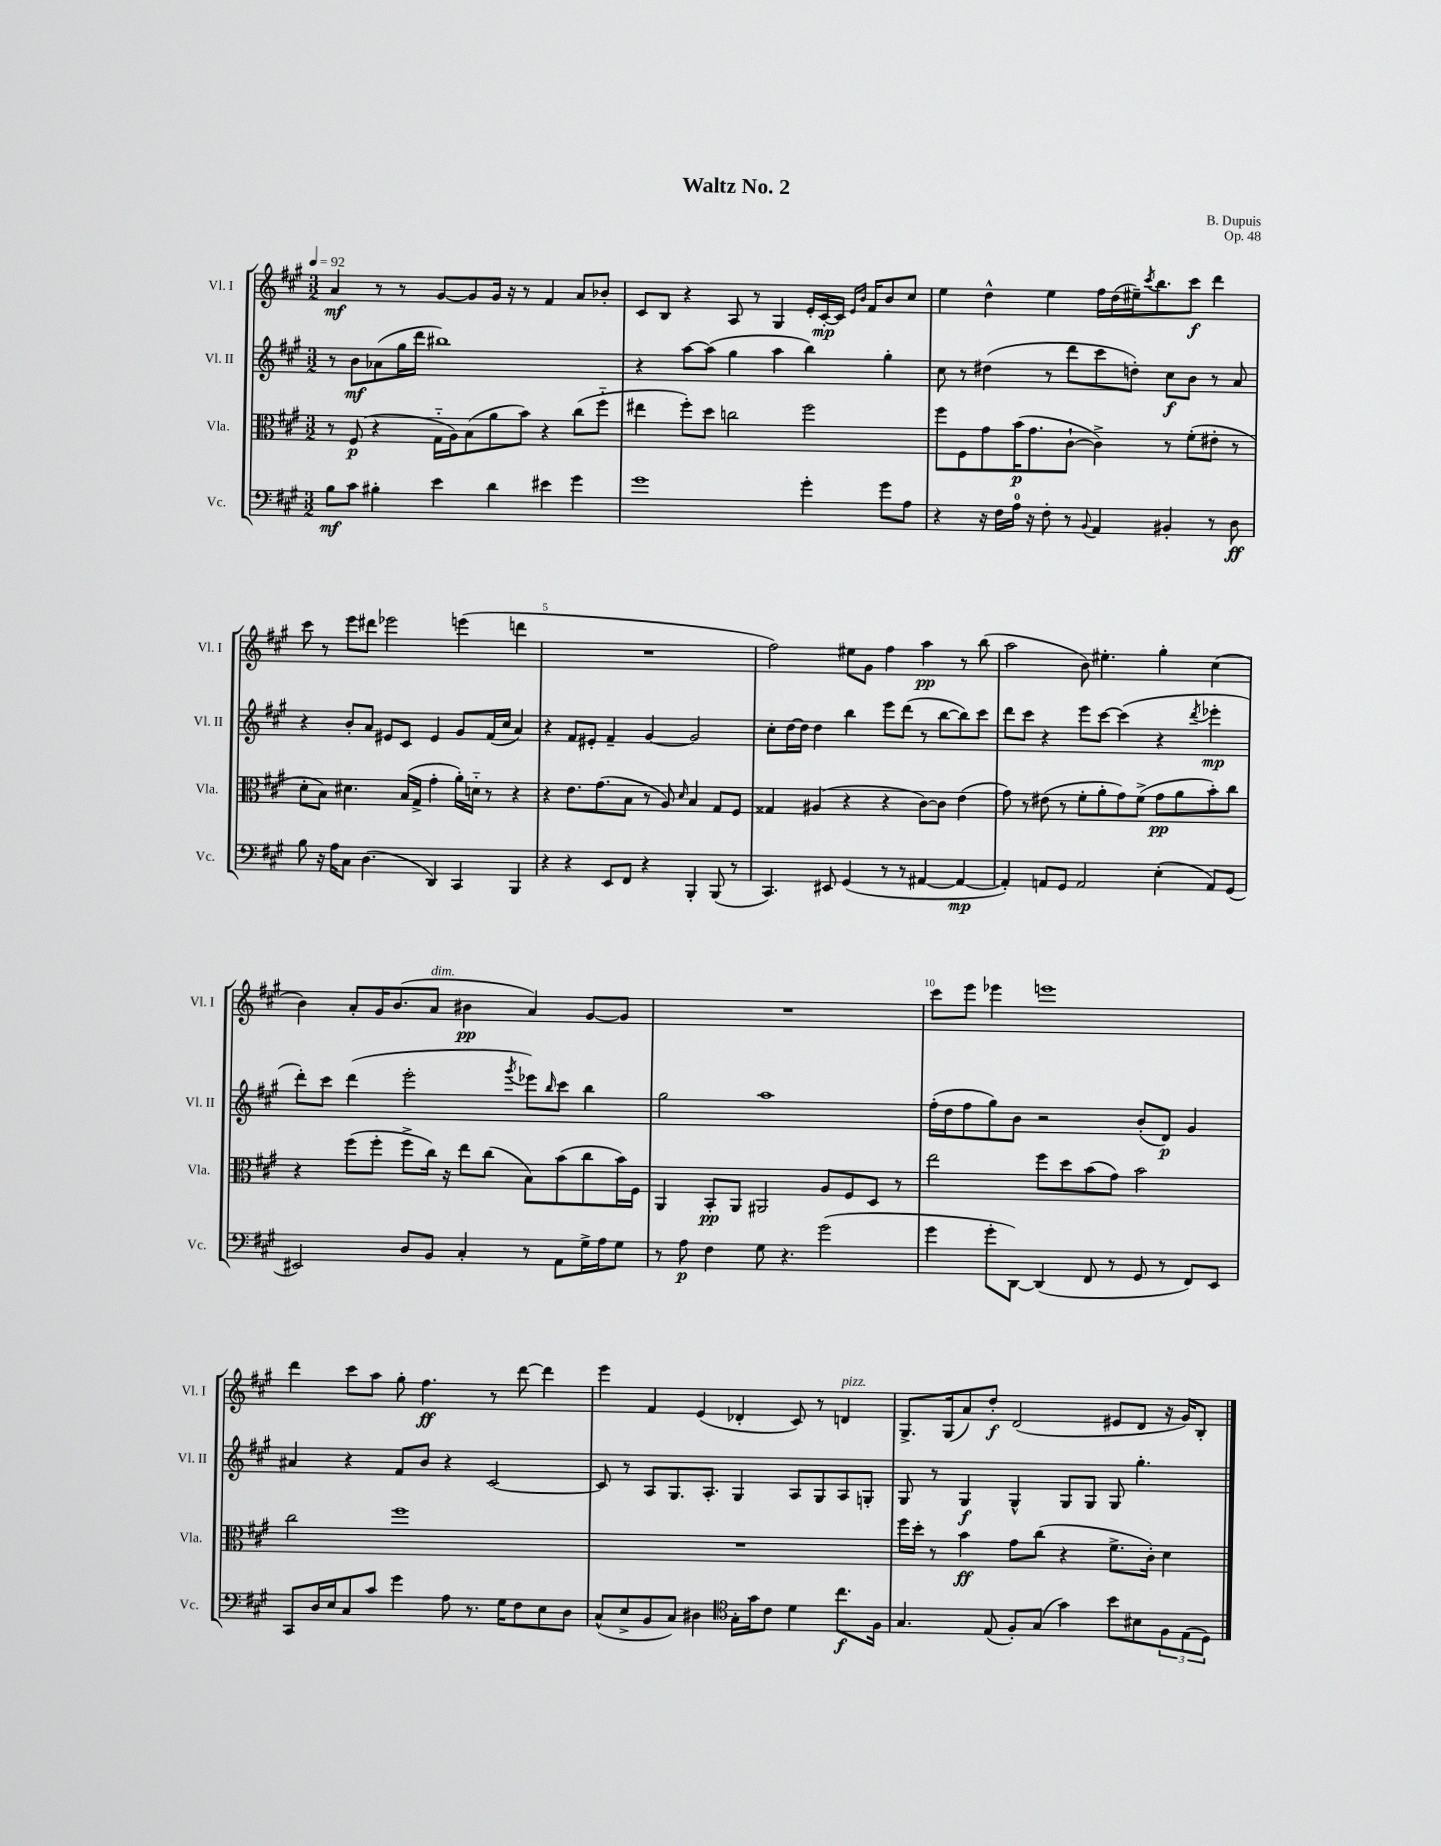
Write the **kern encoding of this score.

**kern	**dynam	**kern	**dynam	**kern	**dynam	**kern	**dynam
*part4	*part4	*part3	*part3	*part2	*part2	*part1	*part1
*staff4	*staff4	*staff3	*staff3	*staff2	*staff2	*staff1	*staff1
*I"Vc.	*	*I"Vla.	*	*I"Vl. II	*	*I"Vl. I	*
*I'Vc.	*	*I'Vla.	*	*I'Vl. II	*	*I'Vl. I	*
*clefF4	*	*clefC3	*	*clefG2	*	*clefG2	*
*k[f#c#g#]	*	*k[f#c#g#]	*	*k[f#c#g#]	*	*k[f#c#g#]	*
*M3/2	*	*M3/2	*	*M3/2	*	*M3/2	*
*MM92	*	*MM92	*	*MM92	*	*MM92	*
=1	=1	=1	=1	=1	=1	=1	=1
8B\L	mf	8r	.	8r	.	4a/	mf
8c#\J	.	(8F#/	p	8b\L	mf	.	.
4B#X'\	.	4r	.	(8a-X\	.	8r	.
.	.	.	.	16gg#\L	.	8r	.
.	.	.	.	16ddd\JJ	.	.	.
4e\	.	16G#\LL	.	1bb#X)	.	[8g#/L	.
.	.	16A\J)	.	.	.	.	.
.	.	(8B\	.	.	.	8g#/]	.
4d\	.	8a\	.	.	.	16g#/Jk	.
.	.	.	.	.	.	16r	.
.	.	8b\J)	.	.	.	8r	.
4e#X\	.	4r	.	.	.	4f#/	.
4g#\	.	(8cc#\L	.	.	.	8a/L	.
.	.	8ff#\J	.	.	.	8b-X'/J	.
=2	=2	=2	=2	=2	=2	=2	=2
1g#	.	4ee#X\	.	4r	.	8c#/L	.
.	.	.	.	.	.	8B/J	.
.	.	8ff#'\L)	.	[8aa\L	.	4r	.
.	.	8dd\J	.	(8aa\J]	.	.	.
.	.	2ccn\	.	4gg#\	.	8A/	.
.	.	.	.	.	.	8r	.
.	.	.	.	4aa\	.	4G#/	.
4g#'\	.	2ff#\	.	4bb\)	.	16e'/LL	.
.	.	.	.	.	.	[16c#'/	mp
.	.	.	.	.	.	16c#/JJ]	.
.	.	.	.	.	.	16qqe/LL	.
.	.	.	.	.	.	16qqb/JJ	.
.	.	.	.	.	.	16f#/KL	.
8g#\L	.	.	.	4gg#'\	.	8b/	.
8A\J	.	.	.	.	.	8cc#/J	.
=3	=3	=3	=3	=3	=3	=3	=3
4r	.	8ff#\L	.	8cc#\	.	4ee\	.
.	.	8F#\	.	8r	.	.	.
16r	.	8g#\	.	(4dd#X\	.	4dd^^\	.
16F#\LL	.	.	.	.	.	.	.
16A\JJ	.	(16b\K	p	.	.	.	.
16r	.	8.g#\	.	.	.	.	.
8F#'\	.	.	.	8r	.	4ee\	.
8r	.	[8c#`\J	.	8ddd\L	.	.	.
8qqBB/	.	.	.	.	.	.	.
4AA/	.	4c#^\])	.	8ccc#\	.	16ff#\LL	.
.	.	.	.	.	.	(16dd\	.
.	.	.	.	8ddn'\J)	.	16ee#X~\J)	.
.	.	.	.	.	.	8qccc#/	.
.	.	.	.	.	.	8.bb\	.
4BB#X'/	.	8r	.	8cc#\L	f	.	.
.	.	(8f#'\L	.	8b\J	.	8ccc#\J	f
8r	.	8e#X'\J	.	8r	.	4ddd\	.
8D\	ff	8r	.	8a/	.	.	.
!!LO:LB:g=z
=4	=4	=4	=4	=4	=4	=4	=4
8B\	.	8d'\L	.	4r	.	8ccc#\	.
16r	.	8B\J)	.	.	.	8r	.
16A\KL	.	.	.	.	.	.	.
8C#\J	.	4.d#X\	.	8b'/L	.	8eee\L	.
(4.D\	.	.	.	8a/J	.	8ddd#X\J	.
.	.	.	.	8e#X/L	.	2eee-X\	.
.	.	(16B/LL	.	8c#/J	.	.	.
.	.	16G#^/JJ	.	.	.	.	.
4DD/)	.	4g#'\	.	4e#/	.	.	.
4CC#/	.	16a'\LL)	.	8g#/L	.	(4eeen\	.
.	.	16dn\JJ	.	.	.	.	.
.	.	8r	.	(16f#/L	.	.	.
.	.	.	.	16cc#/JJ	.	.	.
4BBB/	.	4r	.	4a/)	.	4dddn\	.
=5	=5	=5	=5	=5	=5	=5	=5
4r	.	4r	.	4r	.	1.r	.
4r	.	8.e\L	.	8f#/L	.	.	.
.	.	.	.	8e#X'/J	.	.	.
.	.	(8.g#\	.	.	.	.	.
8EE/L	.	.	.	4f#~/	.	.	.
8FF#/J	.	8B\J	.	.	.	.	.
4r	.	8r	.	[4g#/	.	.	.
.	.	8A/)	.	.	.	.	.
.	.	16qqd/	.	.	.	.	.
4BBB'/	.	4B/	.	2g#/]	.	.	.
(8BBB/	.	8G#/L	.	.	.	.	.
8r	.	8F#/J	.	.	.	.	.
=6	=6	=6	=6	=6	=6	=6	=6
4.CC#/)	.	4G##X/	.	8cc#'\L	.	2ff#\)	.
.	.	.	.	[16dd\L	.	.	.
.	.	.	.	16dd\JJ]	.	.	.
.	.	(4A#X/	.	4dd\	.	.	.
8EE#X/	.	.	.	.	.	.	.
(4GG#/	.	4r	.	4bb\	.	8ee#X\L	.
.	.	.	.	.	.	8g#\J	.
8r	.	4r	.	8eee\L	.	4ff#\	.
8r	.	.	.	(8ddd\J	.	.	.
[4AA#X/	.	[8c#\L)	.	8r	.	4aa\	pp
.	.	8c#\J]	.	[8bb\L	.	.	.
4AA#/_	mp	(4e\	.	8bb\])	.	8r	.
.	.	.	.	8ccc#\J	.	(8bb\	.
=7	=7	=7	=7	=7	=7	=7	=7
4AA#'/])	.	8g#\)	.	8ddd\L	.	2aa\	.
.	.	8r	.	8ccc#\J	.	.	.
8AAn/L	.	(8e#X\	.	4r	.	.	.
8GG#/J	.	8r	.	.	.	.	.
2AA/	.	8f#'\L	.	8eee\L	.	8b\)	.
.	.	8a'\	.	[8ccc#\J	.	4.ee#X'\	.
.	.	8g#\)	.	(4ccc#\]	.	.	.
.	.	(8f#^\J	.	.	.	.	.
(4E'\	.	8g#\L	pp	4r	.	4gg#'\	.
.	.	8a\	.	.	.	.	.
.	.	.	.	8qddd/	.	.	.
8AA/L)	.	8b'\)	.	4eee-X'\	mp	(4cc#\	.
(8GG#/J	.	8cc#\J	.	.	.	.	.
!!LO:LB:g=z
=8	=8	=8	=8	=8	=8	=8	=8
2EE#X/)	.	4r	.	8ddd'\L)	.	4b\)	.
.	.	.	.	8ccc#\J	.	.	.
.	.	(8ff#\L	.	(4ddd\	.	8a'/L	.
.	.	8ff#'\J	.	.	.	16g#/K	.
.	.	.	.	.	.	(8.b/	.
8D/L	.	8ff#^\L	.	2eee'\	.	.	.
!	!	!	!	!	!	!LO:TX:a:i:t=dim.	!
8BB/J	.	16cc#\Jk)	.	.	.	8a/J	.
.	.	16r	.	.	.	.	.
4C#'/	.	8ee\L	.	.	.	4b#X\	pp
.	.	(8cc#\J	.	.	.	.	.
.	.	.	.	8qggg#/	.	.	.
8r	.	8B\L)	.	8eee-X\L)	.	4a/)	.
.	.	.	.	16qqbb/	.	.	.
8AA\L	.	(8b\	.	8ccc#\J	.	.	.
16G#^\L	.	8cc#\	.	4bb\	.	[8g#/L	.
16A\J	.	.	.	.	.	.	.
8G#\J	.	16b\L)	.	.	.	8g#/J]	.
.	.	16F#\JJ	.	.	.	.	.
=9	=9	=9	=9	=9	=9	=9	=9
8r	.	4AA/	.	2gg#\	.	1.r	.
8A\	p	.	.	.	.	.	.
4F#\	.	8BB'/L	pp	.	.	.	.
.	.	8AA/J	.	.	.	.	.
8G#\	.	2AA#X/	.	1aa	.	.	.
4.r	.	.	.	.	.	.	.
(2g#\	.	8A/L	.	.	.	.	.
.	.	8F#/	.	.	.	.	.
.	.	8D/J	.	.	.	.	.
.	.	8r	.	.	.	.	.
=10	=10	=10	=10	=10	=10	=10	=10
4g#\	.	2ee\	.	(16ff#'\LL	.	8ccc#\L	.
.	.	.	.	16dd\J	.	.	.
.	.	.	.	8ff#\	.	8eee\J	.
8g#'\L	.	.	.	8gg#\)	.	4eee-X\	.
[8DD\J)	.	.	.	8b\J	.	.	.
(4DD/]	.	8ff#\L	.	2r	.	1eeen	.
.	.	8dd\	.	.	.	.	.
8FF#/	.	(8b\	.	.	.	.	.
8r	.	8g#\J)	.	.	.	.	.
8GG#/	.	2b\	.	(8b'/L	.	.	.
8r	.	.	.	8d/J)	p	.	.
8FF#/L)	.	.	.	4g#/	.	.	.
8EE/J	.	.	.	.	.	.	.
!!LO:LB:g=z
=11	=11	=11	=11	=11	=11	=11	=11
8CC#/L	.	2cc#\	.	4a#X/	.	4ddd\	.
16D/L	.	.	.	.	.	.	.
16E/J	.	.	.	.	.	.	.
8C#/	.	.	.	4r	.	8ccc#\L	.
8c#/J	.	.	.	.	.	8aa\J	.
4g#\	.	1ff#	.	8f#/L	.	8gg#'\	.
.	.	.	.	8b/J	.	4.ff#\	ff
8A\	.	.	.	4r	.	.	.
8.r	.	.	.	.	.	.	.
.	.	.	.	[2c#/	.	8r	.
16G#\KL	.	.	.	.	.	.	.
8F#\	.	.	.	.	.	[8ddd\	.
8E\	.	.	.	.	.	4ddd\]	.
8D\J	.	.	.	.	.	.	.
=12	=12	=12	=12	=12	=12	=12	=12
(8C#^^/L	.	1.r	.	8c#/]	.	4eee\	.
8E^/	.	.	.	8r	.	.	.
8BB/	.	.	.	8A/L	.	4f#/	.
8C#/J)	.	.	.	8.G#/	.	.	.
4D#X\	.	.	.	.	.	(4e/	.
.	.	.	.	8.A'/J	.	.	.
*clefC4	*	*	*	*	*	*	*
16G#'\LL	.	.	.	4G#/	.	4d-X'/	.
16g#\J	.	.	.	.	.	.	.
8c#\J	.	.	.	.	.	.	.
4d\	.	.	.	8A/L	.	8c#/)	.
.	.	.	.	8G#/	.	8r	.
!	!	!	!	!	!	!LO:TX:a:i:t=pizz.	!
8.cc#\L	f	.	.	8A/	.	4dn/	.
.	.	.	.	8Gn'/J	.	.	.
16F#\Jk	.	.	.	.	.	.	.
=13	=13	=13	=13	=13	=13	=13	=13
4.G#/	.	16ff#\LL	.	8G#/	.	8.G#^/L	.
.	.	16dd'\JJ	.	.	.	.	.
.	.	8r	.	8r	.	.	.
.	.	.	.	.	.	(16G#/k	.
.	.	4b\	ff	4G#/	f	8a/)	.
(8E/	.	.	.	.	.	8dd'/J	f
8F#'/L)	.	8g#\L	.	4G#^^/	.	(2d/	.
(8G#/J	.	(8cc#\J	.	.	.	.	.
4g#\)	.	4r	.	8G#/L	.	.	.
.	.	.	.	8G#/J	.	.	.
8b\L	.	8.f#^\L	.	8G#/	.	8e#X/L	.
8B#X\	.	.	.	4.gg#'\	.	8d/J	.
.	.	16c#'\Jk)	.	.	.	.	.
12F#\	.	4d\	.	.	.	16r	.
.	.	.	.	.	.	16g#/KL)	.
(12E\	.	.	.	.	.	.	.
.	.	.	.	.	.	8B'/J	.
12D\J)	.	.	.	.	.	.	.
==	==	==	==	==	==	==	==
*-	*-	*-	*-	*-	*-	*-	*-
